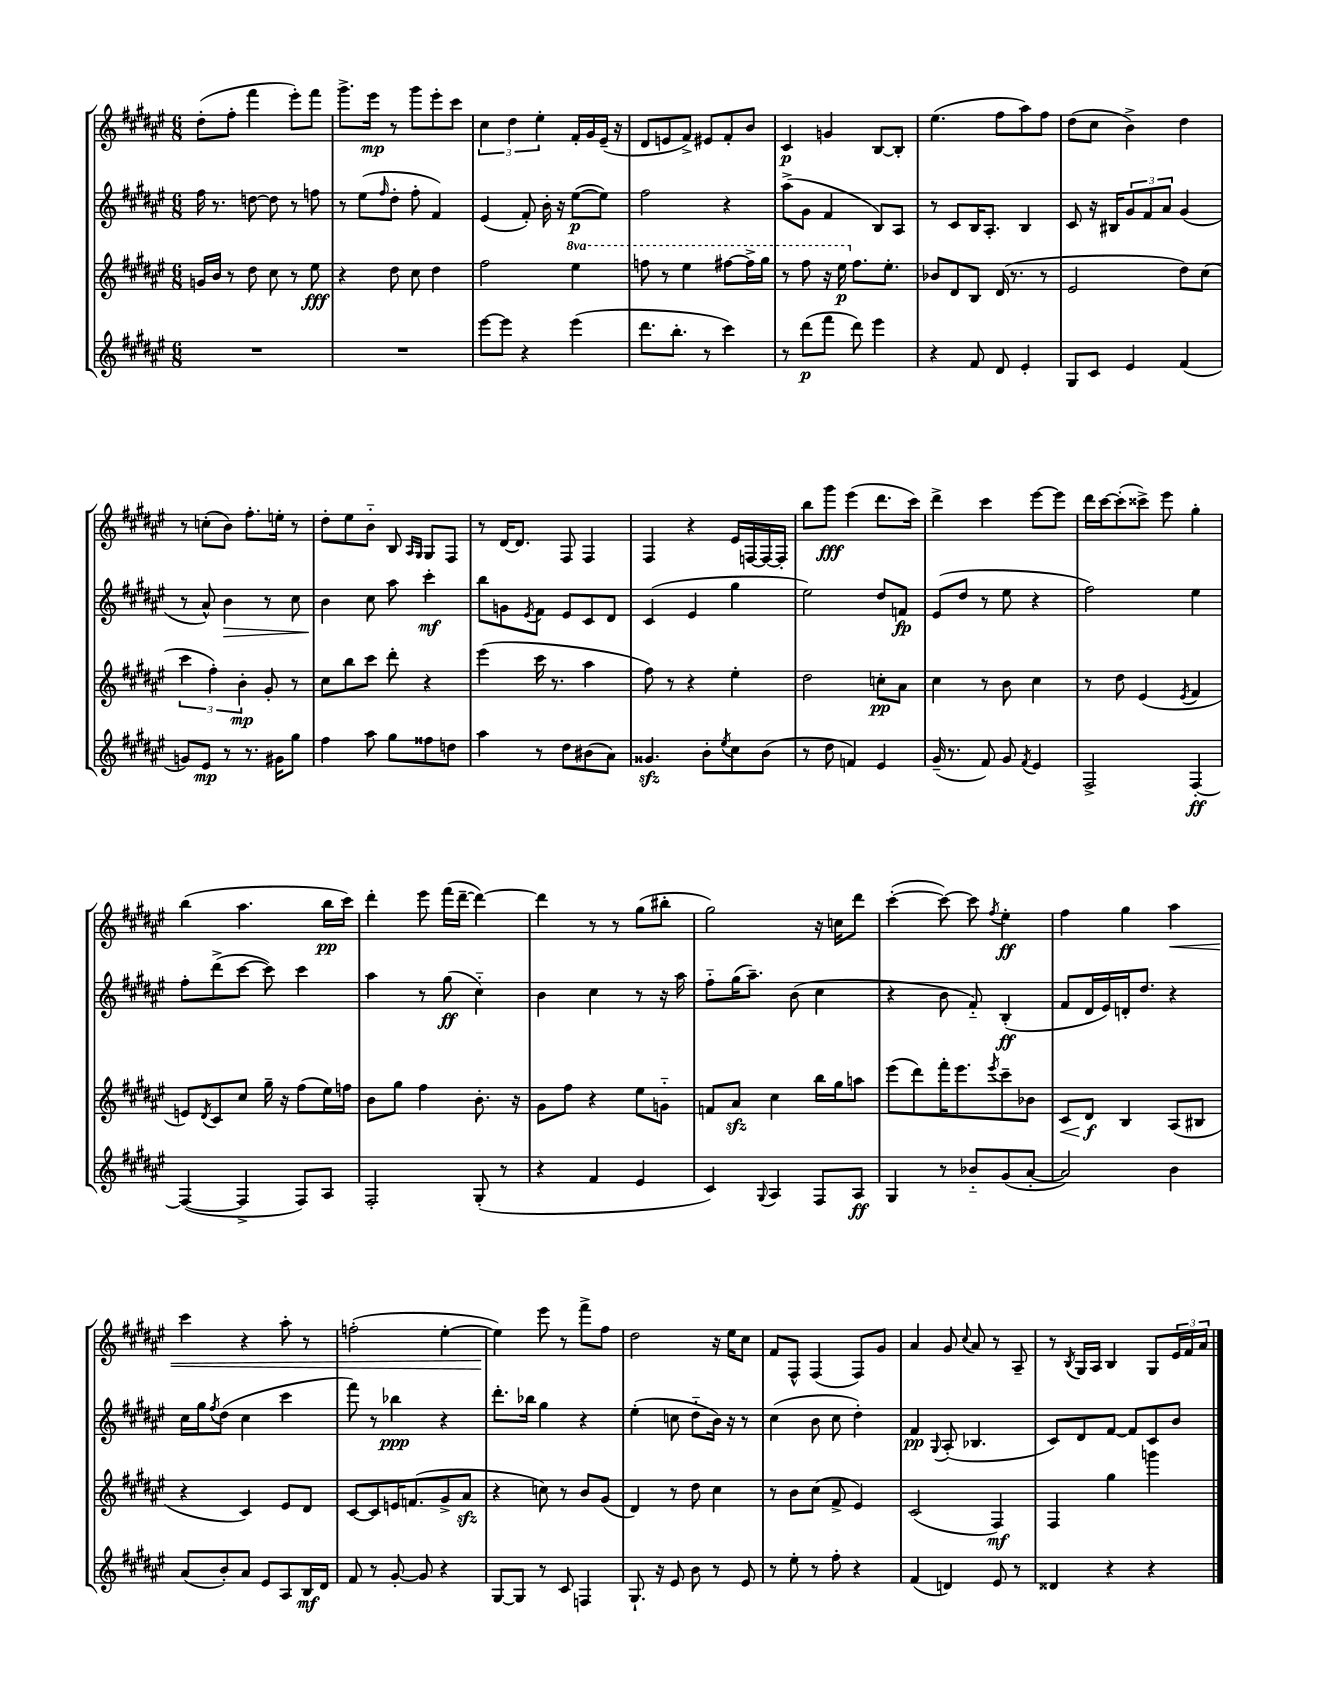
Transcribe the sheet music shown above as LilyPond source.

<<
\new StaffGroup <<
\new Staff = "s0" {
    \clef treble \key fis \major \numericTimeSignature \time 6/8
    dis''8-.( fis''8-. fis'''4 eis'''8-.) fis'''8 |
    gis'''8.-> eis'''16\mp r8 gis'''8 eis'''8-. cis'''8 |
    \tuplet 3/2 { cis''4 dis''4 eis''4-. } fis'16-. gis'16 eis'16--( r16 |
    dis'8 e'8 fis'8->) eis'8 fis'8-. b'8 |
    cis'4\p g'4 b8~ b8-. |
    eis''4.( fis''8 ais''8) fis''8 |
    dis''8( cis''8 b'4->) dis''4 |
    r8 c''8-.( b'8) fis''8.-. e''16-. r8 |
    dis''8-. eis''8 b'8-_ b8 \grace { ais16 gis16 } gis8 fis8 |
    r8 dis'16~ dis'8. fis8 fis4 |
    fis4 r4 eis'16 f16~ f16~ f16-. |
    b''8 gis'''8\fff eis'''4( dis'''8. cis'''16) |
    dis'''4-> cis'''4 eis'''8~ eis'''8 |
    dis'''16 cis'''16~ cis'''8-.( cisis'''8->) eis'''8 gis''4-. |
    b''4( ais''4. b''16\pp cis'''16) |
    dis'''4-. eis'''8 fis'''16( dis'''16~-- dis'''4~) |
    dis'''4 r8 r8 gis''8( bis''8-. |
    gis''2) r16 c''16 dis'''8 |
    cis'''4~-.( cis'''8~) cis'''8 \acciaccatura { fis''8 } eis''4-.\ff |
    fis''4 gis''4 ais''4\< |
    cis'''4 r4 ais''8-. r8 |
    f''2-.( eis''4~-. |
    eis''4\!) eis'''8 r8 fis'''8-> fis''8 |
    dis''2 r16 eis''16 cis''8 |
    fis'8 fis8-^ fis4( fis8) gis'8 |
    ais'4 gis'8 \appoggiatura { cis''8 } ais'8 r8 ais8-- |
    r8 \acciaccatura { b8 } gis16 ais16 b4 gis8 \tuplet 3/2 { eis'16 fis'16 ais'16 } \bar "|." |
}
\new Staff = "s1" {
    \clef treble \key fis \major \numericTimeSignature \time 6/8
    fis''16 r8. d''8~ d''8 r8 f''8 |
    r8 eis''8( \grace { fis''16 } dis''8-. fis''8-. fis'4) |
    eis'4( fis'8-.) b'16-. r16 eis''8~\p( eis''8) |
    fis''2 r4 |
    ais''8->( gis'8 fis'4 b8) ais8 |
    r8 cis'8 b16 ais8.-. b4 |
    cis'8 r16 bis16 \tuplet 3/2 { gis'8 fis'8 ais'8 } gis'4( |
    r8 ais'8-^) b'4\> r8 cis''8 |
    b'4\! cis''8 ais''8 cis'''4-.\mf |
    b''8 g'8 \acciaccatura { eis'8 } fis'8 eis'8 cis'8 dis'8 |
    cis'4( eis'4 gis''4 |
    eis''2) dis''8 f'8\fp |
    eis'8( dis''8 r8 eis''8 r4 |
    fis''2) eis''4 |
    fis''8-. dis'''8->( cis'''8~ cis'''8) cis'''4 |
    ais''4 r8 gis''8\ff( cis''4-_) |
    b'4 cis''4 r8 r16 ais''16 |
    fis''8-_ gis''16( ais''8.--) b'8( cis''4 |
    r4 b'8 fis'8-_) b4-.\ff( |
    fis'8 dis'16 eis'16) d'16-. dis''8. r4 |
    cis''16 gis''16 \acciaccatura { fis''8 } dis''8( cis''4 cis'''4 |
    fis'''8) r8 bes''4\ppp r4 |
    dis'''8.-. bes''16 gis''4 r4 |
    eis''4-.( c''8 dis''8-_ b'16) r16 r8 |
    cis''4( b'8 cis''8 dis''4-.) |
    fis'4\pp \appoggiatura { gis8 } ais8-.( bes4. |
    cis'8) dis'8 fis'8~ fis'8 cis'8 b'8 \bar "|." |
}
\new Staff = "s2" {
    \clef treble \key fis \major \numericTimeSignature \time 6/8 \set Staff.ottavationMarkups = #ottavation-simple-ordinals
    g'16 b'16 r8 dis''8 cis''8 r8 eis''8\fff |
    r4 dis''8 cis''8 dis''4 |
    fis''2 \ottava #1 eis'''4 |
    f'''8 r8 eis'''4 fis'''8~ fis'''16-> gis'''16 |
    r8 fis'''8 r16 eis'''16\p \ottava #0 fis''8. eis''8.-. |
    bes'8 dis'8 b8 dis'16( r8. r8 |
    eis'2 dis''8) cis''8( |
    \tuplet 3/2 { cis'''4 fis''4-.) b'4-.\mp } gis'8-. r8 |
    cis''8 b''8 cis'''8 dis'''8-. r4 |
    eis'''4( cis'''16 r8. ais''4 |
    fis''8) r8 r4 eis''4-. |
    dis''2 c''8-.\pp ais'8 |
    cis''4 r8 b'8 cis''4 |
    r8 dis''8 eis'4( \acciaccatura { eis'8 } fis'4 |
    e'8) \acciaccatura { dis'8 } cis'8 cis''8 gis''16-- r16 fis''8( eis''16) f''16 |
    b'8 gis''8 fis''4 b'8.-. r16 |
    gis'8 fis''8 r4 eis''8 g'8-_ |
    f'8 ais'8\sfz cis''4 b''16 gis''16 a''8 |
    eis'''8( dis'''8) fis'''16-. eis'''8. \acciaccatura { eis'''8 } cis'''8-- bes'8 |
    cis'8\< dis'8\f\! b4 ais8( bis8 |
    r4 cis'4) eis'8 dis'8 |
    cis'8~ cis'8 e'16 f'8.( gis'8-> ais'8\sfz |
    r4 c''8) r8 b'8 gis'8( |
    dis'4) r8 dis''8 cis''4 |
    r8 b'8 cis''8( fis'8-> eis'4) |
    cis'2( fis4\mf) |
    fis4 gis''4 g'''4 \bar "|." |
}
\new Staff = "s3" {
    \clef treble \key fis \major \numericTimeSignature \time 6/8
    R2. |
    R2. |
    eis'''8~ eis'''8 r4 eis'''4( |
    dis'''8. b''8.-. r8 cis'''4) |
    r8 dis'''8\p( fis'''8 dis'''8) eis'''4 |
    r4 fis'8 dis'8 eis'4-. |
    gis8 cis'8 eis'4 fis'4( |
    g'8) eis'8\mp r8 r8. gis'16 gis''8 |
    fis''4 ais''8 gis''8 fisis''8 d''8 |
    ais''4 r8 dis''8 bis'8( ais'8) |
    gisis'4.\sfz b'8-. \acciaccatura { eis''8 } cis''8 b'8( |
    r8 dis''8 f'4) eis'4 |
    gis'16--( r8. fis'8) gis'8 \acciaccatura { fis'8 } eis'4 |
    fis2-> fis4~-.\ff |
    fis4~( fis4-> fis8) ais8 |
    fis2-. gis8-.( r8 |
    r4 fis'4 eis'4 |
    cis'4) \appoggiatura { gis8 } ais4 fis8 ais8\ff |
    gis4 r8 bes'8-_ gis'8( ais'8~-. |
    ais'2) b'4 |
    ais'8( b'8-.) ais'8 eis'8 ais8 b16\mf dis'16 |
    fis'8 r8 gis'8~-. gis'8 r4 |
    gis8~ gis8 r8 cis'8 f4 |
    gis8.-! r16 eis'8 b'8 r8 eis'8 |
    r8 eis''8-. r8 fis''8-. r4 |
    fis'4( d'4) eis'8 r8 |
    disis'4 r4 r4 \bar "|." |
}
>>
>>
\layout { \context { \Score \remove "Bar_number_engraver" } }
